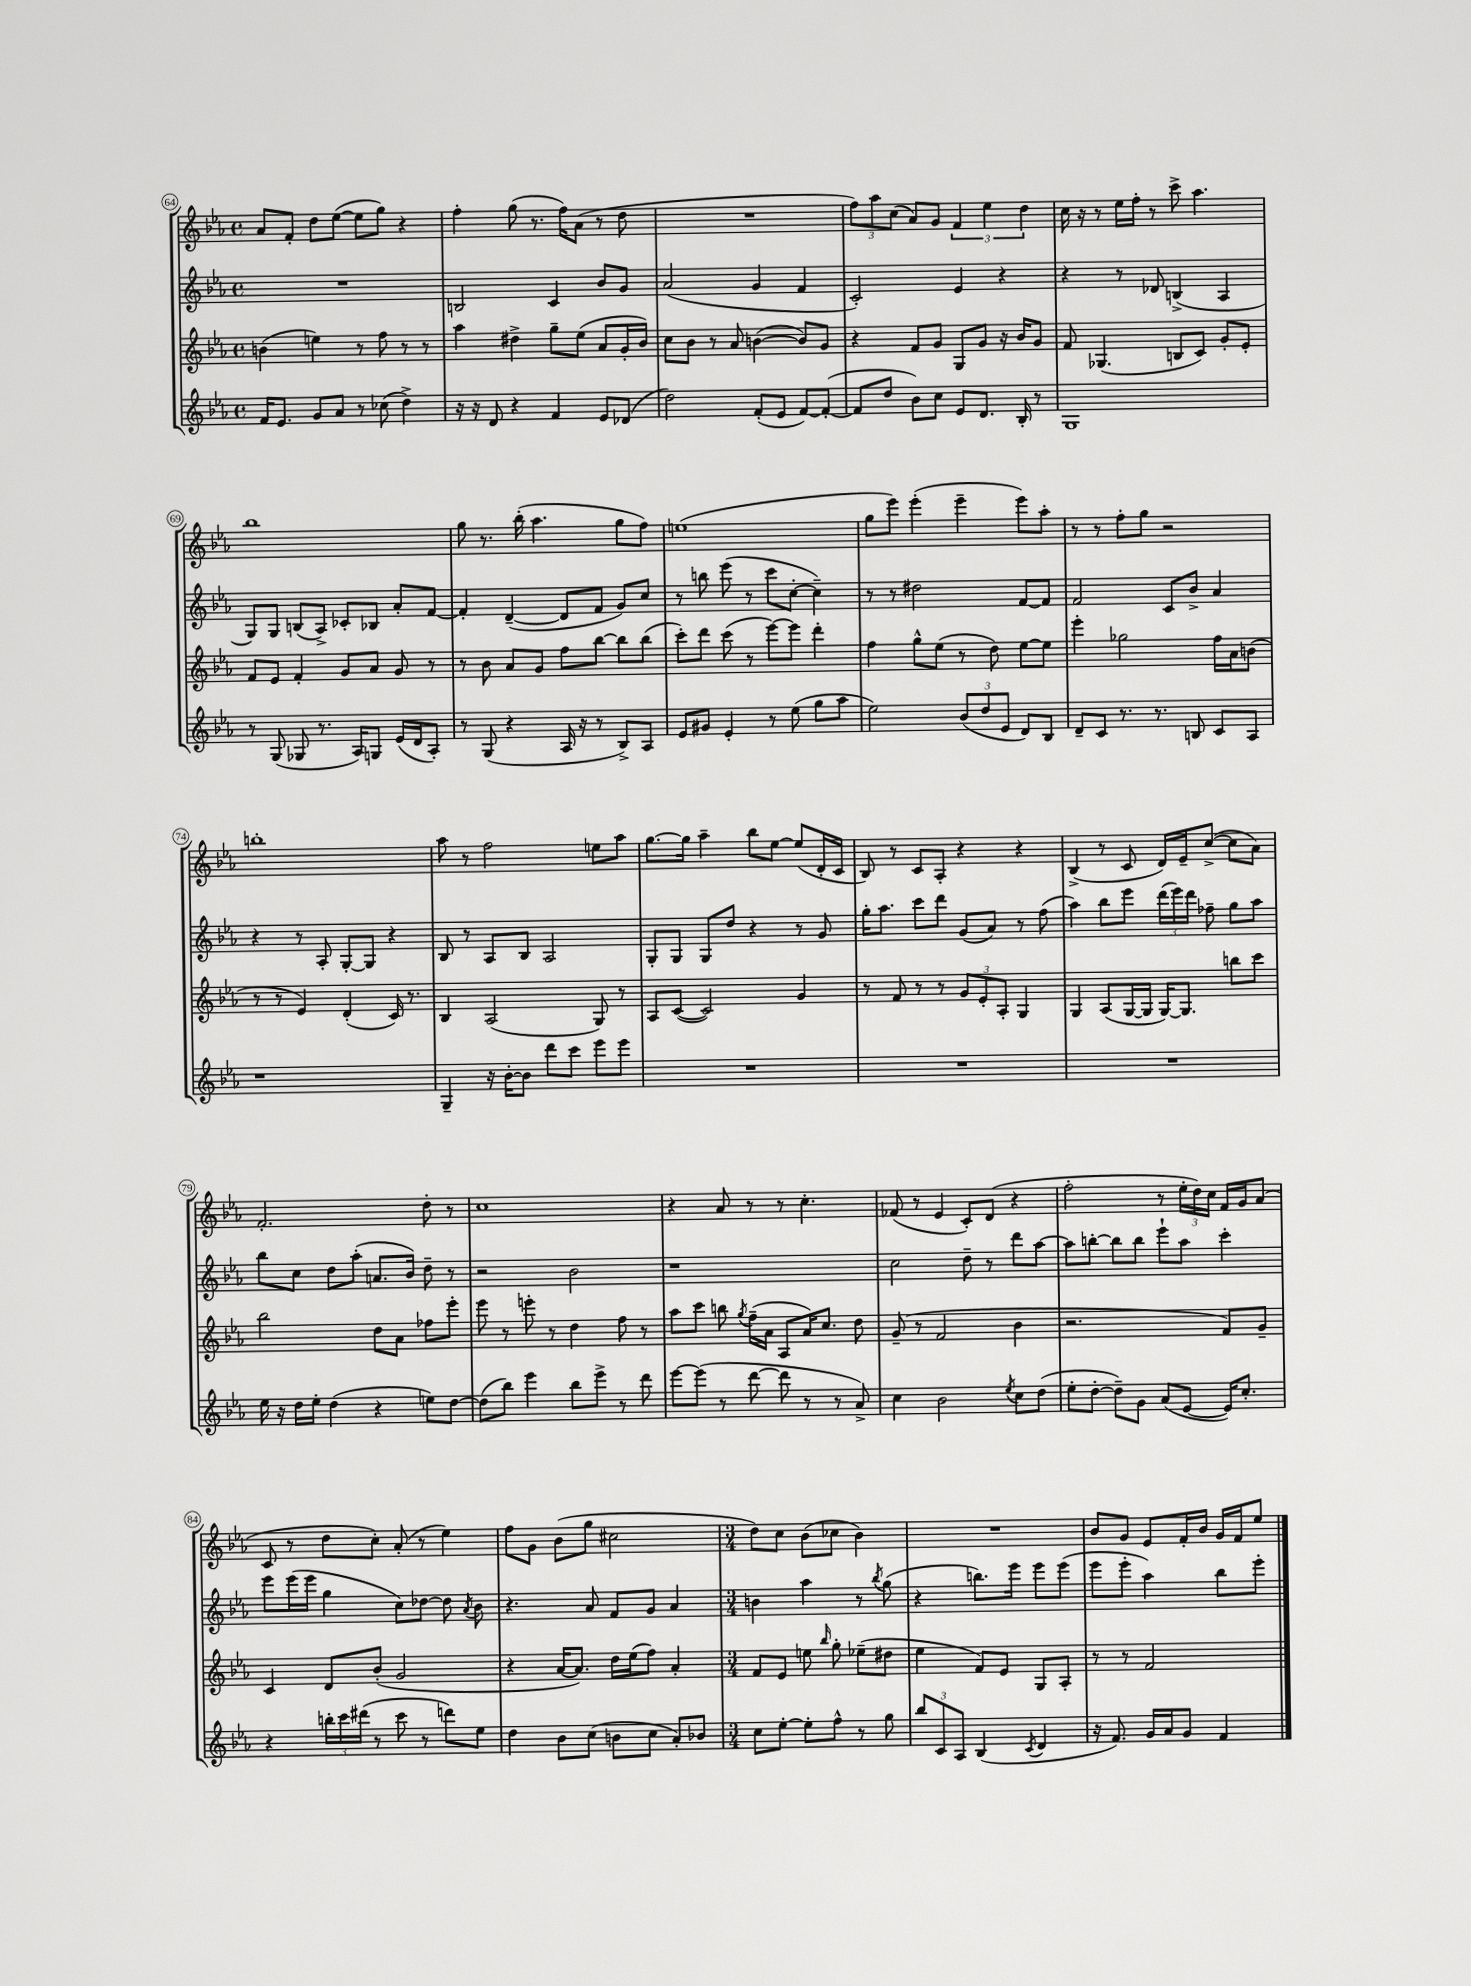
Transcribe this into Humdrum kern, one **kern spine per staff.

**kern	**kern	**kern	**kern
*staff4	*staff3	*staff2	*staff1
*clefG2	*clefG2	*clefG2	*clefG2
*k[b-e-a-]	*k[b-e-a-]	*k[b-e-a-]	*k[b-e-a-]
*M4/4	*M4/4	*M4/4	*M4/4
*met(c)	*met(c)	*met(c)	*met(c)
16f/LK	(4b\	1r	8a-/L
8.e-/J	.	.	.
.	.	.	8f'/J
8g/L	4ee\)	.	8dd\L
8a-/J	.	.	([8ee-\J
8r	8r	.	8ee-\]L
(8cc-\	8ff\	.	8gg\J)
4dd^\)	8r	.	4r
.	8r	.	.
=	=	=	=
16r	4aa-\	2B/	4ff'\
16r	.	.	.
8d/	.	.	.
4r	4dd#^\	.	(8gg\
.	.	.	8.r
4f/	8gg~\L	4c/	.
.	.	.	16ff\LK)
.	(8ee-\J	.	(8a-\J
8e-/L	8a-/L	8b-/L	8r
(8d-/J	16g'/L	8g/J	8dd\
.	16b-/JJ)	.	.
=	=	=	=
2dd\)	8cc\L	(2a-/	1r
.	8b-\J	.	.
.	8r	.	.
.	8a-/	.	.
(8f'/L	([4b\	4g/	.
8e-/J	.	.	.
[8f/L)	8b/]L)	4f/	.
(8f'/_J	8g/J	.	.
=	=	=	=
8f/]L	4r	2c'/)	12ff\L)
.	.	.	12aa-\
8dd/J	.	.	.
.	.	.	(12cc\J
8b-\L)	8f/L	.	8a-/L)
8cc\J	8g/J	.	8g/J
8e-/L	8G/L	4e-/	6f/
8.d/J	8g/J	.	.
.	.	.	6ee-\
.	16r	4r	.
16B-'/	16b-/LK	.	.
.	.	.	6dd\
8r	8g/J	.	.
=	=	=	=
1G	8f/	4r	16cc\
.	.	.	16r
.	(4.G-/	.	8r
.	.	8r	16ee-\LL
.	.	.	16ff'\JJ
.	.	8d-/	8r
.	8B/L	(4B^/	8ccc^\
.	8c/J)	.	4.aa-\
.	8g'/L	4A-/	.
.	8e-'/J	.	.
=	=	=	=
8r	8f/L	8G/L)	1bb-
(8G/	8e-/J	8G/J	.
8G-/	4f'/	(8B/L	.
8.r	.	8A-^/J)	.
.	8g/L	8c-'/L	.
16A-/LK)	.	.	.
8G/J	8a-/J	8B-/J	.
(16e-/LL	8g/	8a-'/L	.
16d/J	.	.	.
8A-'/J)	8r	[8f/J	.
=	=	=	=
8r	8r	4f'/]	8gg\
(8G/	8b-\	.	8.r
4r	8a-/L	([4d~/	.
.	.	.	(16bb-'\
.	8g/J	.	4.aa-\
16A-/	8ff\L	8d/]L	.
16r	.	.	.
8r	[8bb-\J	8f/J	.
8B-^/L)	8bb-\]L	8g/L)	8gg\L
8A-/J	(8bb-\J	8cc/J	8ff\J)
=	=	=	=
8e-/L	8ccc'\L)	8r	(1ee
8g#/J	8ddd\J	8bb\	.
4e-'/	(8ccc\	(8eee-\	.
.	8r	8r	.
8r	[8eee-\L)	8ccc\L	.
(8ee-\	8eee-\]J	[8cc'\J	.
8gg\L	4ddd'\	4cc~\])	.
8aa-\J	.	.	.
=	=	=	=
2ee-\)	4ff\	8r	8gg\L
.	.	8r	8eee-\J)
.	8gg^^\L	2dd#\	(4eee-'\
.	(8ee-\J	.	.
(12b-/L	8r	.	4eee-~\
12dd/	.	.	.
.	8dd\)	.	.
12e-/J	.	.	.
8d/L)	[8ee-\L	[8f/L	8eee-\L)
8B-/J	8ee-\]J	8f/]J	8aa-'\J
=	=	=	=
8d~/L	4eee-'\	2f/	8r
8c/J	.	.	8r
8.r	2gg-\	.	8ff'\L
.	.	.	8gg\J
8.r	.	.	.
.	.	8c/L	2r
8B/	.	8b-^/J	.
8c/L	16ff\LL	4a-/	.
.	16a-\J	.	.
8A-/J	(8b\J	.	.
=	=	=	=
1r	8r	4r	1bb'
.	8r	.	.
.	4e-/)	8r	.
.	.	8A-'/	.
.	(4d'/	[8G'/L	.
.	.	8G/]J	.
.	16c/)	4r	.
.	8.r	.	.
=	=	=	=
4G~/	4B-/	8B-/	8aa-\
.	.	8r	8r
16r	(2A-/	8A-/L	2ff\
[16b-'\LK	.	.	.
8b-\]J	.	8B-/J	.
8ddd\L	.	2A-/	.
8ccc\J	.	.	.
8eee-\L	8G/)	.	8ee\L
8eee-\J	8r	.	8aa-\J
=	=	=	=
1r	8A-/L	8G'/L	[8.gg\L
.	([8c/J	8G/J	.
.	.	.	16gg\]Jk
.	2c/])	8G/L	4aa-~\
.	.	8dd/J	.
.	.	4r	8bb-\L
.	.	.	[8ee-\J
.	4g/	8r	(8ee-/]L
.	.	8g/	16d'/L
.	.	.	16c/JJ
=	=	=	=
1r	8r	16gg'\LK	8B-/)
.	.	8.aa-\J	.
.	8f/	.	8r
.	8r	8ccc\L	8c/L
.	8r	8ddd\J	8A-'/J
.	12g/L	(8g/L	4r
.	12e-'/	.	.
.	.	8a-/J)	.
.	12A-'/J	.	.
.	4G/	8r	4r
.	.	(8ff\	.
=	=	=	=
1r	4G/	4aa-\)	(4B-^/
.	(8A-/L	8bb-\L	8r
.	[16G/L	8eee-\J	8c/
.	16G/]JJ	.	.
.	[16G/LK)	(24ddd\LL	16d/LL)
.	.	24eee-\)	.
.	8.G/]J	.	16e-~/J
.	.	24ddd\JJ	.
.	.	8ff-~\	([8cc^/J
.	8bb\L	8gg\L	8cc\]L
.	8ccc\J	8aa-\J	8a-\J)
=	=	=	=
16ee-\	2bb-\	8bb-\L	2.f'/
16r	.	.	.
16dd\LL	.	8cc\J	.
16ee-'\JJ	.	.	.
(4dd\	.	8dd\L	.
.	.	(8aa-'\J	.
4r	8dd\L	8.a/L	.
.	8a-\J	.	.
.	.	16b-/Jk)	.
8ee\L)	8ff-\L	8dd~\	8dd'\
[8dd\J	8eee-'\J	8r	8r
=	=	=	=
(8dd\]L	8eee-\	2r	1cc
8bb-\J)	8r	.	.
4eee-\	8eee'\	.	.
.	8r	.	.
8bb-\L	4dd\	2b-\	.
8eee-^\J	.	.	.
8r	8ff\	.	.
8ddd\	8r	.	.
=	=	=	=
[8eee-\L	8aa-\L	1r	4r
(8eee-\]J	8ccc\J	.	.
8r	8bb\	.	8a-/
.	8qgg/	.	.
[8ddd\	(16ff~\LL	.	8r
.	16a-\JJ	.	.
8ddd\]	8A-/L	.	8r
8r	16a-/K)	.	4.cc'\
.	8.cc/J	.	.
8r	.	.	.
8a-^/)	8dd\	.	.
=	=	=	=
4cc\	(8g~/	2cc\	(8f-/
.	8r	.	8r
2b-\	2f/	.	4e-/
.	.	8dd~\	8c'/L)
.	.	8r	(8d/J
8qee-/	.	.	.
8cc\L	4b-\	8ddd\L	4r
(8dd\J	.	[8aa-\J	.
=	=	=	=
8ee-'\L	2.r	8aa-\]L	2ff'\
[8dd'\J	.	[8bb'\J	.
8dd~\]L)	.	8bb\]L	.
8g\J	.	8bb\J	.
(8a-/L	.	8eee-`\L	8r
[8e-/J	.	8aa-\J	24ee-'\LL
.	.	.	24dd\)
.	.	.	24cc\JJ
16e-/]LK)	8f/L)	4ccc'\	16f/LL
8.cc'/J	.	.	16g/J
.	8g~/J	.	(8a-/J
=	=	=	=
4r	4c/	8eee-\L	8c/
.	.	(16eee-\L	8r
.	.	16eee-\JJ	.
24bb'\LL	8d/L	4gg\	8dd\L
24ccc\	.	.	.
(24ddd#\JJ	.	.	.
8r	(8b-'/J	.	8cc'\J)
8ccc\	2g/	8cc\L)	(8a-'/
8r	.	[8dd-\J	8r
8ddd\L)	.	8dd-\]	4ee-\)
.	.	8qa-/	.
8ee-\J	.	8b-\	.
=	=	=	=
4dd\	4r	4.r	8ff\L
.	.	.	8g\J
8b-\L	[16a-/LK	.	(8b-\L
.	8.a-/]J)	.	.
(8cc\J	.	8a-/	8gg\J
8b\L	16dd\LL	8f/L	2cc#\
.	(16ee-\J	.	.
8cc\J	8ff\J)	8g/J	.
8a-'/L)	4a-'/	4a-/	.
8b-/J	.	.	.
=	=	=	=
*M3/4	*M3/4	*M3/4	*M3/4
8cc\L	8f/L	4b\	8dd\L)
[8ee-'\J	8e-/J	.	8cc\J
8ee-'\]L	8ee\	4aa-\	(8b-\L
.	16qqbb-/	.	.
8ff^^\J	8gg'\	.	8cc-\J
8r	(8ee-~\L	8r	4b-\)
.	.	8qbb-/	.
8gg\	8dd#\J	(8gg\	.
=	=	=	=
12bb-/L	4ee-\	4r	2.r
12c/	.	.	.
12A-/J	.	.	.
(4B-/	8f/L)	8.bb\L)	.
.	8e-/J	.	.
.	.	16eee-\Jk	.
8qc/	.	.	.
4d/	8G/L	8eee-\L	.
.	8A-'/J	(8eee-\J	.
=	=	=	=
16r	8r	8eee-\L	8b-/L
8.f/)	.	.	.
.	8r	8eee-'\J	8g/J
16g/LL	2f/	4aa-\)	8e-/L
16a-/J	.	.	.
8g/J	.	.	16f'/L
.	.	.	16b-/JJ
4f/	.	8bb-\L	16g/LL
.	.	.	16f/J
.	.	8eee-'\J	8ee-/J
==	==	==	==
*-	*-	*-	*-
